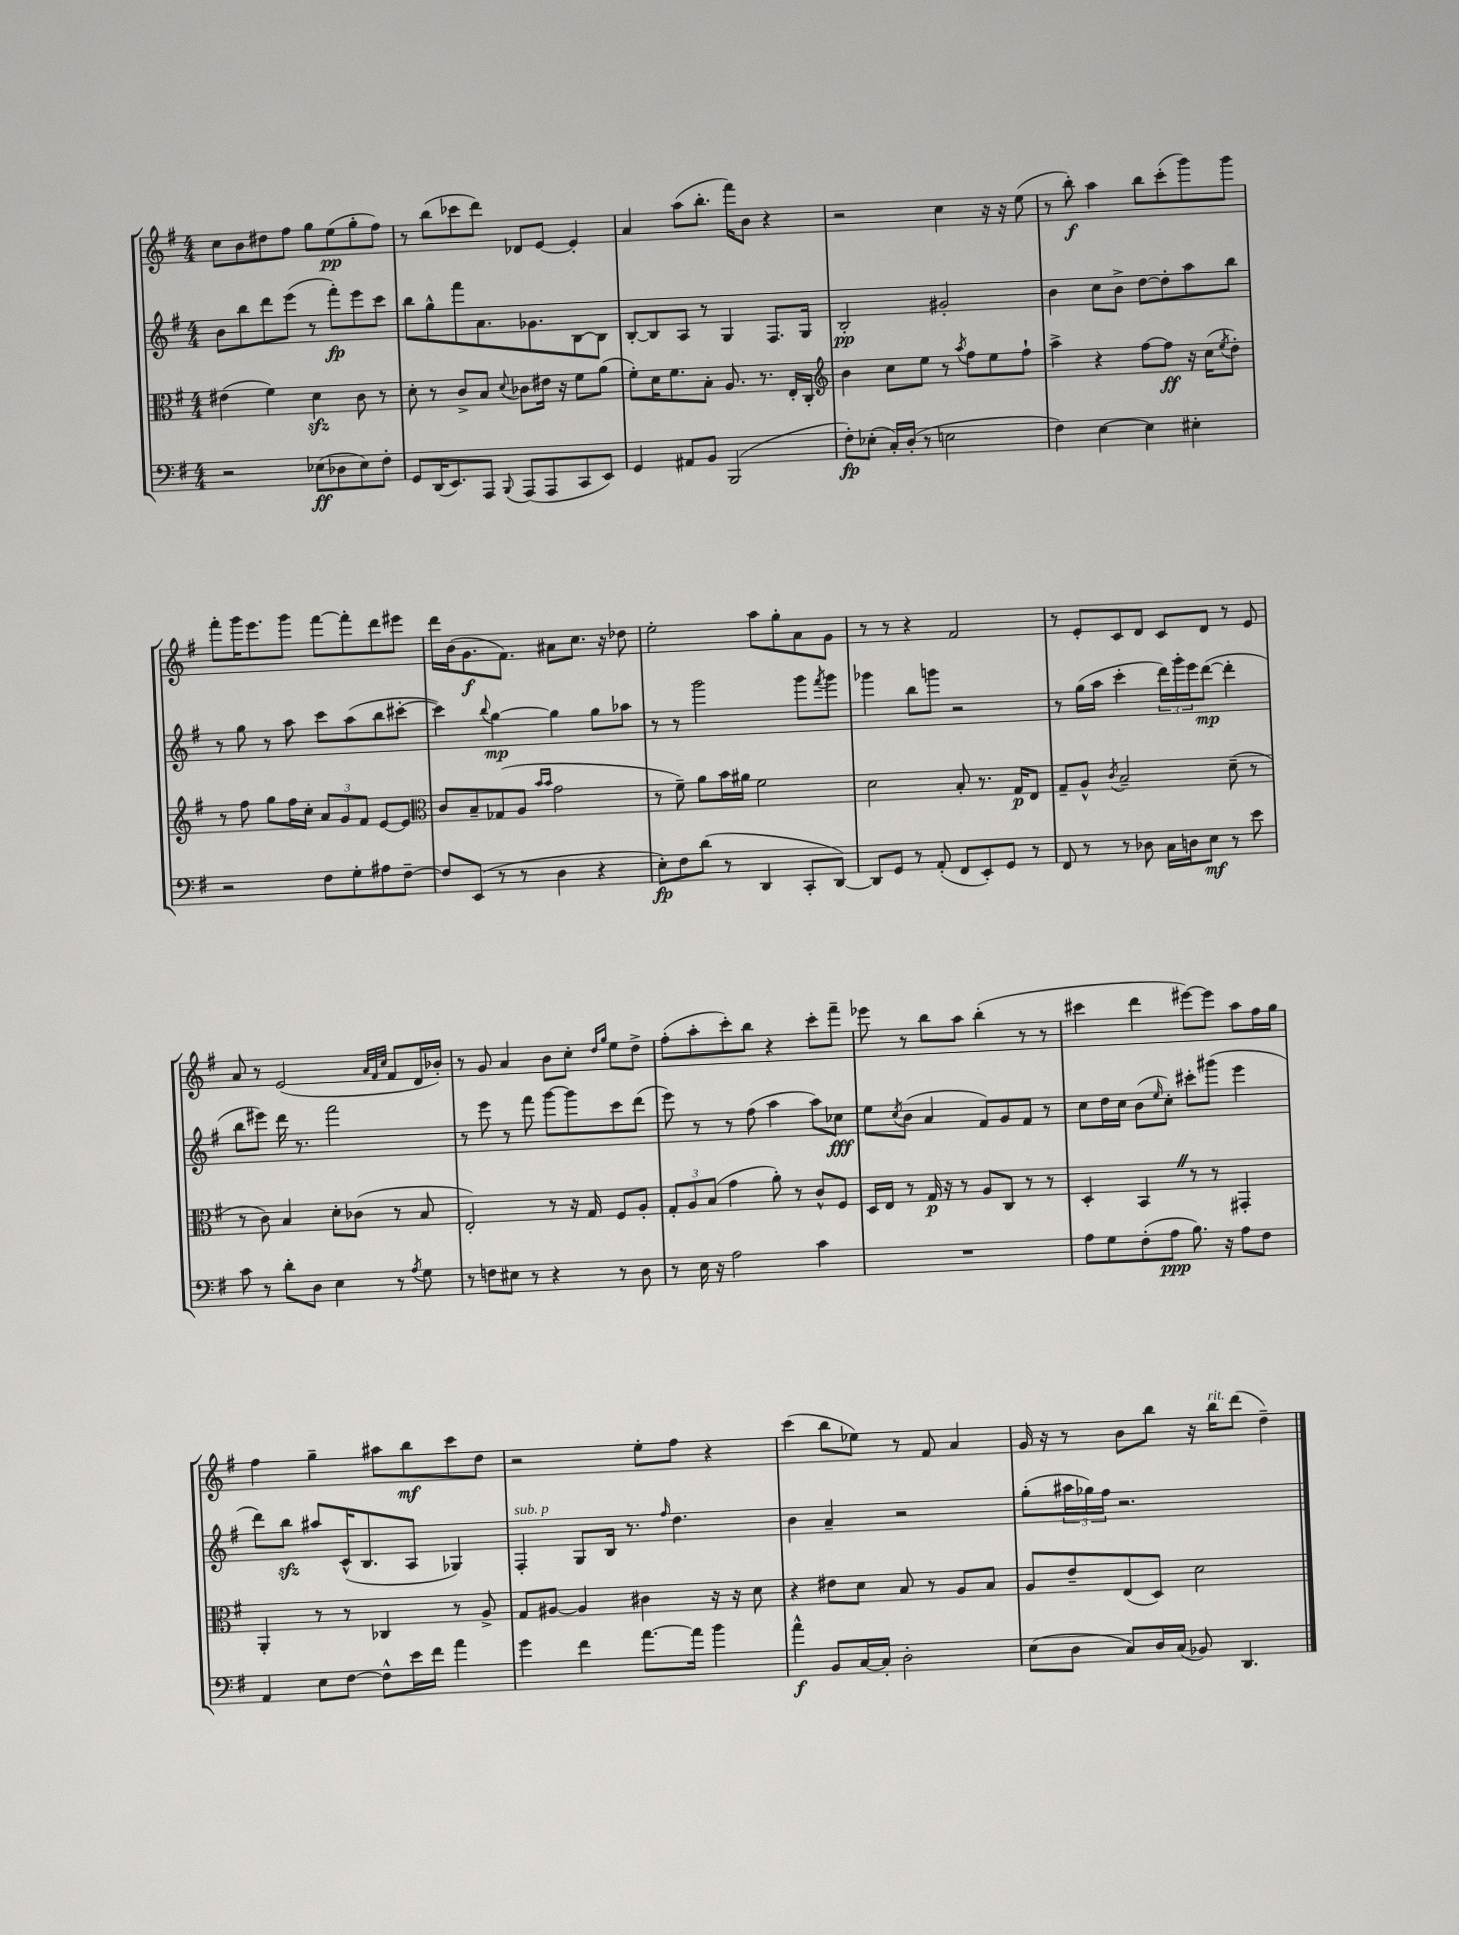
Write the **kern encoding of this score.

**kern	**dynam	**kern	**dynam	**kern	**dynam	**kern	**dynam
*part4	*part4	*part3	*part3	*part2	*part2	*part1	*part1
*staff4	*staff4	*staff3	*staff3	*staff2	*staff2	*staff1	*staff1
*clefF4	*	*clefC3	*	*clefG2	*	*clefG2	*
*k[f#]	*	*k[f#]	*	*k[f#]	*	*k[f#]	*
*M4/4	*	*M4/4	*	*M4/4	*	*M4/4	*
=120	=120	=120	=120	=120	=120	=120	=120
2r	.	(4e#X\	.	8b\L	.	8cc\L	.
.	.	.	.	8bb\	.	8b\	.
.	.	4f#\)	.	8ddd\	.	8dd#X\	.
.	.	.	.	(8eee\J	.	8ff#\J	.
(8E-X\L	ff	4dzz\	.	8r	.	8gg\L	.
8D-X\	.	.	.	8fff#'\L)	fp	(8ee\	pp
8E-\)	.	8c\	.	8eee\	.	8gg'\	.
8F#'\J	.	8r	.	8ccc\J	.	8ff#\J)	.
=121	=121	=121	=121	=121	=121	=121	=121
8GG/L	.	8d'\	.	8bb\L	.	8r	.
(16DD/K	.	8r	.	8gg^^\	.	(8bb\L	.
8.EE/)	.	.	.	.	.	.	.
.	.	8c^/L	.	8fff#\	.	8ccc-X\	.
8AAA/J	.	8B/J	.	8.a\	.	8ddd\J)	.
8qqBBB/	.	8qqd/	.	.	.	.	.
(8AAA/L	.	8c-X\L	.	.	.	8d-X/L	.
.	.	.	.	8.g-X\	.	.	.
8AAA/	.	16e#X\Jk	.	.	.	[8e/J	.
.	.	16r	.	.	.	.	.
8CC/	.	8f#\L	.	[8B\	.	4e'/]	.
8EE/J)	.	(8a\J	.	8B\J]	.	.	.
=122	=122	=122	=122	=122	=122	=122	=122
4GG/	.	8f#'\L)	.	[8B'/L	.	4a/	.
.	.	16d\K	.	8B/]	.	.	.
.	.	8.f#\	.	.	.	.	.
8AA#X/L	.	.	.	8A/J	.	(8aa\L	.
8BB/J	.	8B'\J	.	8r	.	8.bb'\J	.
(2BBB/	.	8.A/	.	4G/	.	.	.
.	.	.	.	.	.	16fff#\KL)	.
.	.	.	.	.	.	8b\J	.
.	.	8.r	.	.	.	.	.
.	.	.	.	8.F#/L	.	4r	.
.	.	16E'/LL	.	.	.	.	.
.	.	16C'/JJ	.	16G/Jk	.	.	.
=123	=123	=123	=123	=123	=123	=123	=123
*	*	*clefG2	*	*	*	*	*
8F#'\L)	fp	4b\	.	2B'/	pp	2r	.
(8E-X'\J	.	.	.	.	.	.	.
16C'/LL)	.	8cc\L	.	.	.	.	.
(16D'/JJ	.	.	.	.	.	.	.
8r	.	8ee\J	.	.	.	.	.
2En\	.	8r	.	2g#X'/	.	4cc\	.
.	.	8qaa/	.	.	.	.	.
.	.	8ff#\L	.	.	.	.	.
.	.	8ee\	.	.	.	16r	.
.	.	.	.	.	.	16r	.
.	.	8ff#`\J	.	.	.	(8ee\	.
=124	=124	=124	=124	=124	=124	=124	=124
4F#\)	.	4aa^\	.	4b\	.	8r	.
.	.	.	.	.	.	8bb'\)	f
[4E\	.	4r	.	8cc\L	.	4aa\	.
.	.	.	.	8b^\J	.	.	.
4E\]	.	[8ff#\L	.	[8dd\L	.	8bb\L	.
.	.	8ff#\J]	ff	8dd'\]	.	(8ccc'\	.
4E#X'\	.	16r	.	8aa\	.	8ggg\)	.
.	.	(16cc\KL	.	.	.	.	.
.	.	8qee/	.	.	.	.	.
.	.	8dd'\J)	.	8bb\J	.	8ggg\J	.
!!LO:LB:g=z
=125	=125	=125	=125	=125	=125	=125	=125
2r	.	8r	.	8r	.	8fff#'\L	.
.	.	8ff#\	.	8gg\	.	16ggg\K	.
.	.	.	.	.	.	8.eee\	.
.	.	8gg\L	.	8r	.	.	.
.	.	16ff#\L	.	8aa\	.	8ggg\J	.
.	.	16cc'\JJ	.	.	.	.	.
8F#\L	.	12a/L	.	8ccc\L	.	[8fff#\L	.
.	.	12g/	.	.	.	.	.
8G'\	.	.	.	(8aa\	.	8fff#'\]	.
.	.	12f#/J	.	.	.	.	.
8A#X\	.	[8e/L	.	8bb\	.	8ddd\	.
[8F#~\J	.	8e/J]	.	[8ccc#X'\J	.	8eee#X\J	.
=126	=126	=126	=126	=126	=126	=126	=126
*	*	*clefC3	*	*	*	*	*
8F#/L]	.	8c/L	.	4ccc#\])	.	16ddd\LL	.
.	.	.	.	.	.	(16b\J	.
(8EE/J	.	8B~/	.	.	.	8.g\	f
.	.	.	.	8qqbb/	.	.	.
8r	.	(8G-X/	.	[4gg\	mp	.	.
.	.	.	.	.	.	8.f#\J)	.
8r	.	8A/J	.	.	.	.	.
.	.	16qqb/LL	.	.	.	.	.
.	.	16qqb/JJ	.	.	.	.	.
4D\	.	2g\	.	4gg\]	.	8a#X\L	.
.	.	.	.	.	.	8.cc\J	.
4r	.	.	.	8gg\L	.	.	.
.	.	.	.	.	.	16r	.
.	.	.	.	8aa-X\J	.	8dd-X\	.
=127	=127	=127	=127	=127	=127	=127	=127
8E'\L)	fp	8r	.	8r	.	2ee'\	.
8F#\	.	8f#~\)	.	8r	.	.	.
(8d\J	.	8a\L	.	2ggg\	.	.	.
8r	.	16b\L	.	.	.	.	.
.	.	16a#X\JJ	.	.	.	.	.
4DD/	.	2f#\	.	.	.	8aa\L	.
.	.	.	.	.	.	8gg'\	.
8CC'/L	.	.	.	8ggg\L	.	8a\	.
.	.	.	.	8qfff#/	.	.	.
[8DD/J)	.	.	.	8ggg\J	.	8g\J	.
=128	=128	=128	=128	=128	=128	=128	=128
8DD/L]	.	2d\	.	4ggg-X\	.	8r	.
8GG/J	.	.	.	.	.	8r	.
8r	.	.	.	8bb\L	.	4r	.
(8AA'/	.	.	.	8gggn\J	.	.	.
8FF#/L	.	8B'/	.	2r	.	2f#/	.
8EE'/)	.	8.r	.	.	.	.	.
8GG/J	.	.	.	.	.	.	.
.	.	16G/KL	p	.	.	.	.
8r	.	8E/J	.	.	.	.	.
=129	=129	=129	=129	=129	=129	=129	=129
8FF#/	.	8G~/L	.	8r	.	8r	.
8r	.	8A^^/J	.	(16gg\LL	.	8e'/L	.
.	.	.	.	16aa\JJ	.	.	.
.	.	8qc/	.	.	.	.	.
8r	.	2B~/	.	4ccc'\	.	8c/	.
8D-X\	.	.	.	.	.	8d/J	.
16C\LL	.	.	.	24ddd\LL)	.	8c/L	.
.	.	.	.	24ggg'\	.	.	.
16Dn\J	.	.	.	.	.	.	.
.	.	.	.	24eee\J	.	.	.
8E\J	mf	.	.	([8ddd\J	mp	8d/J	.
8r	.	(8d~\	.	4ddd'\]	.	8r	.
8e\	.	8r	.	.	.	8e/	.
!!LO:LB:g=z
=130	=130	=130	=130	=130	=130	=130	=130
8c\	.	8r	.	8bb\L	.	8a/	.
8r	.	8c\)	.	8eee#X\J)	.	8r	.
8d'\L	.	4B/	.	16ddd\	.	(2e/	.
.	.	.	.	8.r	.	.	.
8D\J	.	.	.	.	.	.	.
4E\	.	8d'\L	.	2fff#\	.	.	.
.	.	(8c-X\J	.	.	.	.	.
.	.	.	.	.	.	32qqa/LLL	.
.	.	.	.	.	.	32qqf#/	.
.	.	.	.	.	.	32qqcc/JJJ	.
8r	.	8r	.	.	.	8f#/L	.
8qA/	.	.	.	.	.	.	.
8G\	.	8B/	.	.	.	16d/L	.
.	.	.	.	.	.	16b-X'/JJ)	.
=131	=131	=131	=131	=131	=131	=131	=131
8r	.	2E'/)	.	8r	.	8r	.
8Fn\L	.	.	.	8eee\	.	8g/	.
8E#X\J	.	.	.	8r	.	4a/	.
8r	.	.	.	8fff#\	.	.	.
4r	.	8r	.	[8ggg\L	.	8b\L	.
.	.	16r	.	8ggg\]	.	8cc'\J	.
.	.	16G/	.	.	.	.	.
.	.	.	.	.	.	16qqdd/LL	.
.	.	.	.	.	.	16qqgg/JJ	.
8r	.	8F#/L	.	8ccc\	.	8ee\L	.
8D\	.	8A'/J	.	(8ddd\J	.	8dd^\J	.
=132	=132	=132	=132	=132	=132	=132	=132
8r	.	12G'/L	.	8eee\)	.	(8ff#'\L	.
.	.	12A/	.	.	.	.	.
16E\	.	.	.	8r	.	8aa'\	.
.	.	(12B/J	.	.	.	.	.
16r	.	.	.	.	.	.	.
2A\	.	4g\	.	8r	.	8ccc'\)	.
.	.	.	.	(8ff#\	.	8bb\J	.
.	.	8a'\)	.	4aa\	.	4r	.
.	.	8r	.	.	.	.	.
4c\	.	8c^^/L	.	8aa\L)	.	8ccc'\L	.
.	.	8F#/J	.	8cc-X\J	fff	8fff#~\J	.
=133	=133	=133	=133	=133	=133	=133	=133
1r	.	16D/LL	.	8ee\L	.	8eee-X\	.
.	.	16E/JJ	.	.	.	.	.
.	.	.	.	8qcc/	.	.	.
.	.	8r	.	(8b\J	.	8r	.
.	.	16G/	p	4a/	.	8bb\L	.
.	.	16r	.	.	.	.	.
.	.	8r	.	.	.	8aa\J	.
.	.	8A/L	.	8f#/L)	.	(4bb'\	.
.	.	8C/J	.	8g/	.	.	.
.	.	8r	.	8f#/J	.	8r	.
.	.	8r	.	8r	.	8r	.
=134	=134	=134	=134	=134	=134	=134	=134
8A\L	.	4D'/	.	8cc\L	.	4ccc#X\	.
8G\	.	.	.	16dd\L	.	.	.
.	.	.	.	16cc\JJ	.	.	.
(8F#'\	.	4BBZ/	.	(8b\L	.	4ddd\	.
.	.	.	.	16qqee/	.	.	.
8A\J	ppp	.	.	8cc'\J)	.	.	.
8.B\)	.	8r	.	8ccc#X'\L	.	[8eee#X\L)	.
.	.	8r	.	(8ggg#X\J	.	8eee#\J]	.
16r	.	.	.	.	.	.	.
8A\L	.	4GG#X'/	.	4eee\	.	8aa\L	.
8F#\J	.	.	.	.	.	16ff#\L	.
.	.	.	.	.	.	16gg\JJ	.
!!LO:LB:g=z
=135	=135	=135	=135	=135	=135	=135	=135
4AA/	.	4AA'/	.	8ddd\L)	.	4ff#\	.
.	.	.	.	8bbzz\J	.	.	.
8E\L	.	8r	.	8aa#X/L	.	4gg~\	.
[8F#\J	.	8r	.	(16c^^/K	.	.	.
.	.	.	.	8.B/	.	.	.
8F#^^\L]	.	4C-X/	.	.	.	8aa#X\L	.
16e\L	.	.	.	8A/J	.	8bb\	mf
16f#\JJ	.	.	.	.	.	.	.
4a\	.	8r	.	4G-X/)	.	8ccc\	.
.	.	8A^/	.	.	.	8dd\J	.
=136	=136	=136	=136	=136	=136	=136	=136
!	!	!	!	!LO:TX:a:i:t=sub. p	!	!	!
4g\	.	8G/L	.	4F#'/	.	2r	.
.	.	[8A#X/J	.	.	.	.	.
4f#\	.	4A#/]	.	8G/L	.	.	.
.	.	.	.	16B/Jk	.	.	.
.	.	.	.	8.r	.	.	.
[8.a\L	.	4c#X\	.	.	.	8ee'\L	.
.	.	.	.	16qqff#/	.	.	.
.	.	.	.	4.dd\	.	8ff#\J	.
16a\Jk]	.	.	.	.	.	.	.
4b\	.	16r	.	.	.	4r	.
.	.	16r	.	.	.	.	.
.	.	8d\	.	.	.	.	.
=137	=137	=137	=137	=137	=137	=137	=137
4a^^\	f	4r	.	4b\	.	(4ccc\	.
8BB/L	.	8e#X\L	.	4a~/	.	8bb\L	.
[16C/L	.	8d\J	.	.	.	8ee-X\J)	.
16C'/JJ]	.	.	.	.	.	.	.
2D'\	.	8B/	.	2r	.	8r	.
.	.	8r	.	.	.	8f#/	.
.	.	8A/L	.	.	.	4a/	.
.	.	8B/J	.	.	.	.	.
=138	=138	=138	=138	=138	=138	=138	=138
(8E\L	.	8A/L	.	(8gg'\L	.	16g/	.
.	.	.	.	.	.	16r	.
8D\J	.	8e~/	.	24aa#X\L	.	8r	.
.	.	.	.	24gg-X\)	.	.	.
.	.	.	.	24ff#\JJ	.	.	.
8C/L)	.	(8E/	.	2.r	.	8b\L	.
16D/L	.	8D/J)	.	.	.	8bb\J	.
(16C/JJ	.	.	.	.	.	.	.
8BB-X/)	.	2d\	.	.	.	16r	.
!	!	!	!	!	!	!LO:TX:a:i:t=rit.	!
.	.	.	.	.	.	16bb\KL	.
4.DD/	.	.	.	.	.	(8ddd\J	.
.	.	.	.	.	.	4dd~\)	.
==	==	==	==	==	==	==	==
*-	*-	*-	*-	*-	*-	*-	*-
